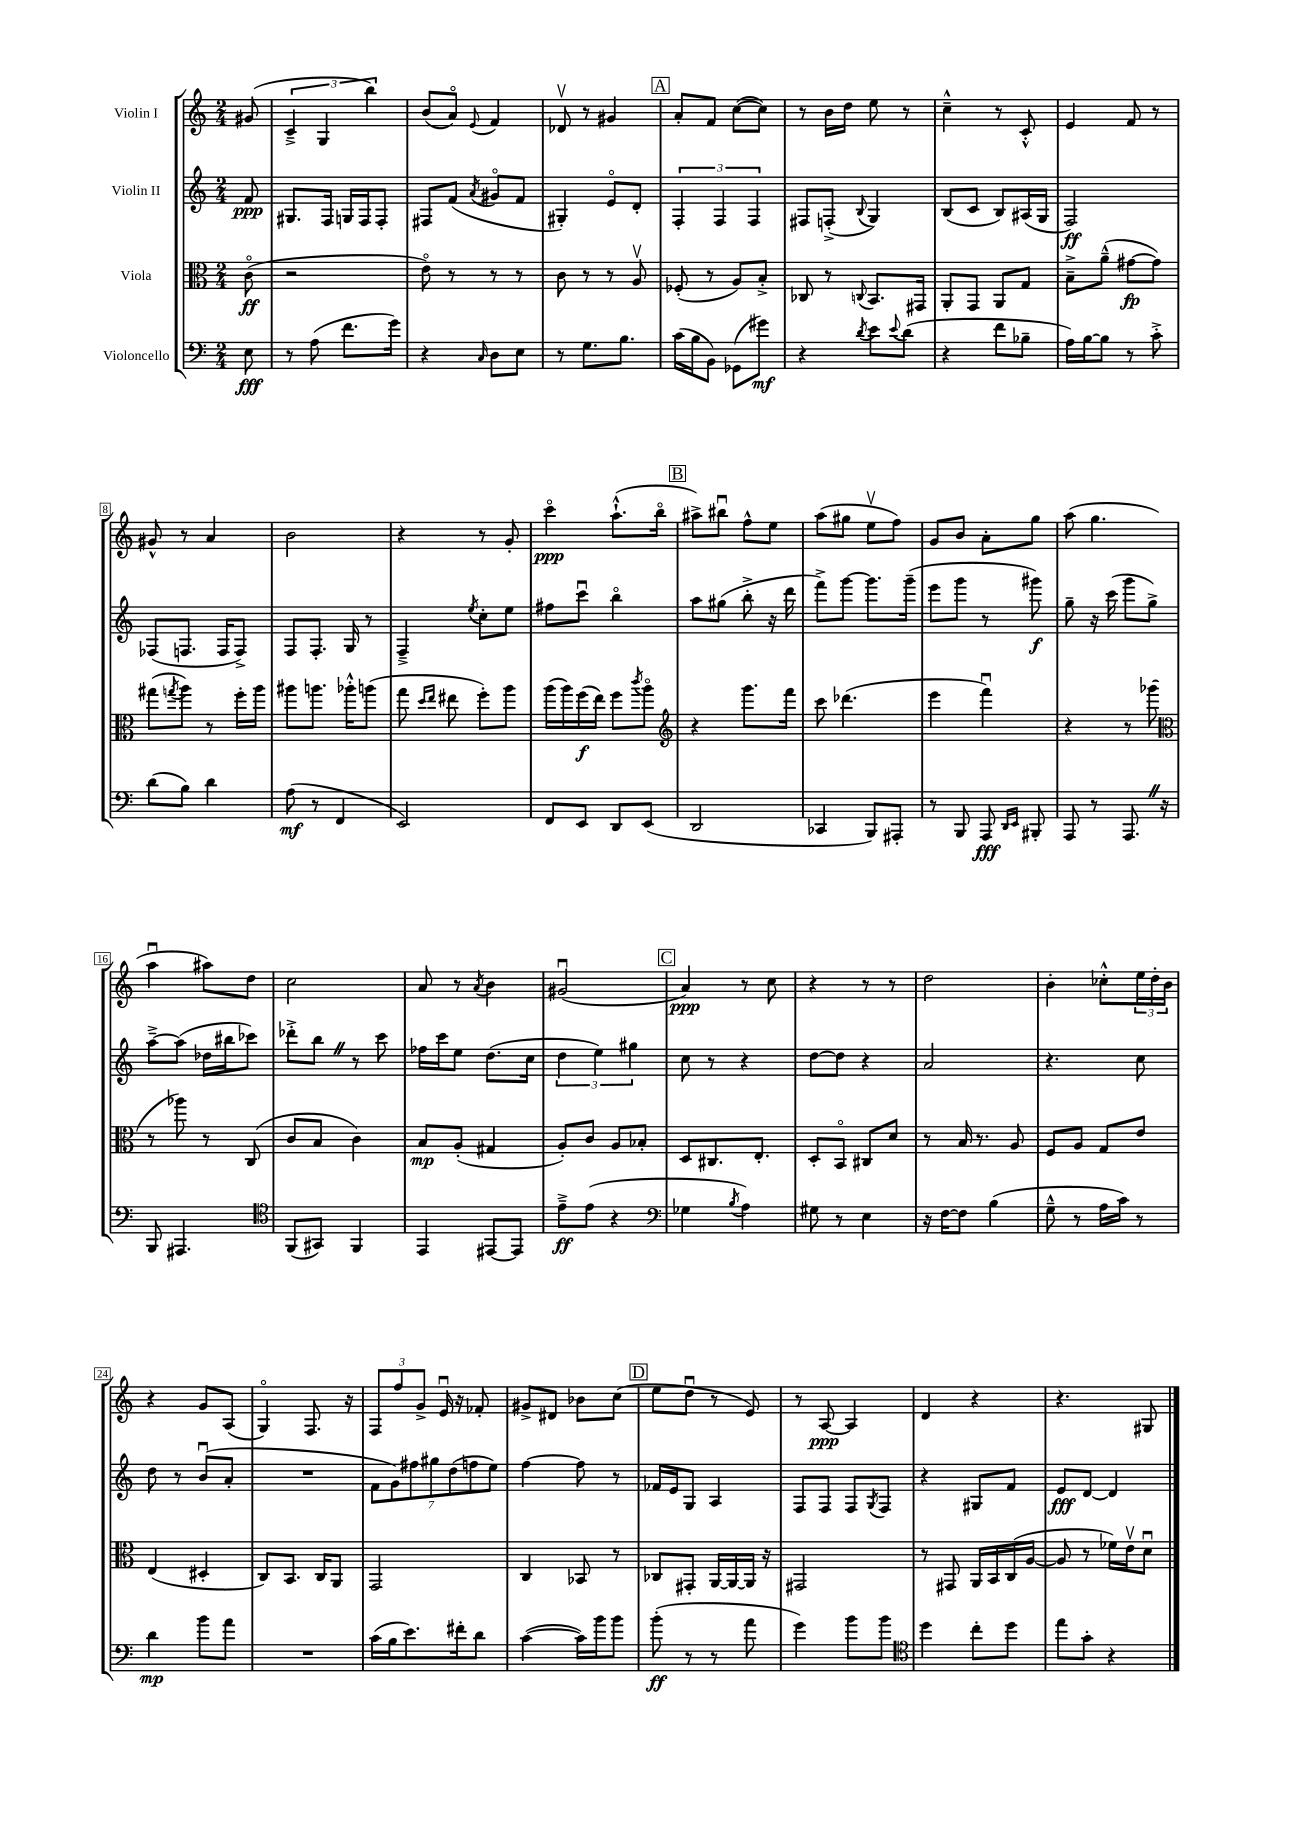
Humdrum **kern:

**kern	**dynam	**kern	**dynam	**kern	**dynam	**kern	**dynam
*part4	*part4	*part3	*part3	*part2	*part2	*part1	*part1
*staff4	*staff4	*staff3	*staff3	*staff2	*staff2	*staff1	*staff1
*I"Violoncello	*	*I"Viola	*	*I"Violin II	*	*I"Violin I	*
*clefF4	*	*clefC3	*	*clefG2	*	*clefG2	*
*k[]	*	*k[]	*	*k[]	*	*k[]	*
*M2/4	*	*M2/4	*	*M2/4	*	*M2/4	*
=	=	=	=	=	=	=	=
8E\	fff	(8c\	ff	8f/	ppp	(8g#X/	.
=1	=1	=1	=1	=1	=1	=1	=1
8r	.	2r	.	8.G#X/L	.	6c~^/	.
(8A\	.	.	.	.	.	.	.
.	.	.	.	.	.	6G/	.
.	.	.	.	16F/Jk	.	.	.
8.f\L	.	.	.	16Gn/LL	.	.	.
.	.	.	.	16F/J	.	.	.
.	.	.	.	.	.	6bb\)	.
.	.	.	.	8F'/J	.	.	.
16g\Jk)	.	.	.	.	.	.	.
=2	=2	=2	=2	=2	=2	=2	=2
4r	.	8e\)	.	8F#X/L	.	(8b/L	.
.	.	8r	.	(8f/J	.	8a/J)	.
16qqC/	.	.	.	8qa/	.	8qqe/	.
8D\L	.	8r	.	8g#X/L	.	4f/	.
8E\J	.	8r	.	8f/J	.	.	.
=3	=3	=3	=3	=3	=3	=3	=3
8r	.	8c\	.	4G#X'/)	.	8d-Xv/	.
8.G\L	.	8r	.	.	.	8r	.
.	.	8r	.	8e/L	.	4g#X/	.
8.B\J	.	.	.	.	.	.	.
.	.	8Av/	.	8d'/J	.	.	.
!!LO:REH:place=s1:t=A
=4	=4	=4	=4	=4	=4	=4	=4
(16c\LL	.	(8F-X'/	.	6F'/	.	8a'/L	.
16B\J	.	.	.	.	.	.	.
8BB\J)	.	8r	.	.	.	8f/J	.
.	.	.	.	6F/	.	.	.
(8GG-X\L	.	8A/L)	.	.	.	([8cc\L	.
.	.	.	.	6F/	.	.	.
8g#X\J)	mf	8B'^/J	.	.	.	8cc\J])	.
=5	=5	=5	=5	=5	=5	=5	=5
4r	.	8C-X/	.	8F#X/L	.	8r	.
.	.	8r	.	(8Fn'^/J	.	16b\LL	.
.	.	.	.	.	.	16dd\JJ	.
8qd/	.	8qqCn/	.	8qqB/	.	.	.
8e\L	.	8.BB/L	.	4G/)	.	8ee\	.
8qqe/	.	.	.	.	.	.	.
(8d\J	.	.	.	.	.	8r	.
.	.	16GG#X/Jk	.	.	.	.	.
=6	=6	=6	=6	=6	=6	=6	=6
4r	.	8AA'/L	.	(8B/L	.	4cc~^^\	.
.	.	8GG/J	.	8c/J	.	.	.
8f\L	.	8AA/L	.	8B/L)	.	8r	.
8B-X~\J	.	8G/J	.	(16A#X/L	.	8c'^^/	.
.	.	.	.	16G/JJ	.	.	.
=7	=7	=7	=7	=7	=7	=7	=7
16A\LL)	.	8B~^\L	.	2F/)	ff	4e/	.
[16B\J	.	.	.	.	.	.	.
8B\J]	.	(8a~^^\J	.	.	.	.	.
8r	.	[8g#X\L	fp	.	.	8f/	.
8c'^\	.	8g#\J])	.	.	.	8r	.
!!LO:LB:g=z
=8	=8	=8	=8	=8	=8	=8	=8
(8d\L	.	(8gg#X\L	.	(8F-X/L	.	8g#X^^/	.
.	.	8qggn/	.	.	.	.	.
8B\J)	.	8aa\J)	.	8.Fn/J	.	8r	.
4d\	.	8r	.	.	.	4a/	.
.	.	.	.	16F/KL	.	.	.
.	.	16ff'\LL	.	8F^/J)	.	.	.
.	.	16aa\JJ	.	.	.	.	.
=9	=9	=9	=9	=9	=9	=9	=9
(8A\	mf	8aa#X\L	.	8F/L	.	2b\	.
8r	.	8.aan\J	.	8.F'/J	.	.	.
4FF/	.	.	.	.	.	.	.
.	.	16aa-X'^^\KL	.	16G/	.	.	.
.	.	(8aan\J	.	8r	.	.	.
=10	=10	=10	=10	=10	=10	=10	=10
2EE/)	.	8gg\	.	4F~^/	.	4r	.
.	.	16qqdd/LL	.	.	.	.	.
.	.	16qqee/JJ	.	.	.	.	.
.	.	8ee#X\	.	.	.	.	.
.	.	.	.	8qee/	.	.	.
.	.	8ff'\L)	.	8cc'\L	.	8r	.
.	.	8aa\J	.	8ee\J	.	8g'/	.
=11	=11	=11	=11	=11	=11	=11	=11
8FF/L	.	(16aa\LL	.	8ff#X\L	.	4ccc\	ppp
.	.	16aa\)	.	.	.	.	.
8EE/J	.	(16ff\	f	8cccu\J	.	.	.
.	.	16ee\JJ)	.	.	.	.	.
8DD/L	.	8ff\L	.	4bb\	.	(8.aa`^^\L	.
.	.	8qccc/	.	.	.	.	.
(8EE/J	.	8aa\J	.	.	.	.	.
.	.	.	.	.	.	16bb\Jk	.
!!LO:REH:place=s1:t=B
=12	=12	=12	=12	=12	=12	=12	=12
*	*	*clefG2	*	*	*	*	*
2DD/	.	4r	.	8aa\L	.	8aa#X^\L)	.
.	.	.	.	(8gg#X\J	.	8bb#Xu\J	.
.	.	8.ggg\L	.	8bb'^\	.	8ff^^\L	.
.	.	.	.	16r	.	8ee\J	.
.	.	16fff\Jk	.	16ddd\	.	.	.
=13	=13	=13	=13	=13	=13	=13	=13
4CC-X/	.	8ccc\	.	8fff^\L)	.	(8aa\L	.
.	.	(4.ddd-X\	.	[8ggg\J	.	8gg#X\J	.
8BBB/L)	.	.	.	8.ggg\L]	.	8eev\L	.
8AAA#X'/J	.	.	.	.	.	8ff\J)	.
.	.	.	.	(16ggg~\Jk	.	.	.
=14	=14	=14	=14	=14	=14	=14	=14
8r	.	4eee\	.	8eee\L	.	8g/L	.
8BBB/	.	.	.	8ggg\J	.	8b/J	.
8AAA/	fff	4fffu\)	.	8r	.	8a'\L	.
16qqDD/LL	.	.	.	.	.	.	.
16qqEE/JJ	.	.	.	.	.	.	.
8BBB#X'/	.	.	.	8ggg#X\)	f	8gg\J	.
=15	=15	=15	=15	=15	=15	=15	=15
8AAA/	.	4r	.	8gg~\	.	(8aa\	.
8r	.	.	.	16r	.	4.gg\	.
.	.	.	.	(16ccc\	.	.	.
8.AAAZ/	.	8r	.	8ggg\L	.	.	.
.	.	(8ggg-X\	.	8gg^\J)	.	.	.
16r	.	.	.	.	.	.	.
!!LO:LB:g=z
=16	=16	=16	=16	=16	=16	=16	=16
*	*	*clefC3	*	*	*	*	*
8BBB/	.	8r	.	[8aa~^\L	.	4aau\	.
4.AAA#X/	.	8aa-X\)	.	(8aa\J]	.	.	.
.	.	8r	.	16dd-X\LL	.	8aa#X\L)	.
.	.	.	.	16bb#X\J	.	.	.
.	.	(8C/	.	8ccc-X\J)	.	8dd\J	.
=17	=17	=17	=17	=17	=17	=17	=17
*clefC4	*	*	*	*	*	*	*
(8FF/L	.	8c/L	.	8ddd-X'^\L	.	2cc\	.
8GG#X/J)	.	8B/J	.	8bbZ\J	.	.	.
4FF/	.	4c\)	.	8r	.	.	.
.	.	.	.	8ccc\	.	.	.
=18	=18	=18	=18	=18	=18	=18	=18
4EE/	.	8B/L	mp	16ff-X\LL	.	8a/	.
.	.	.	.	16ccc\J	.	.	.
.	.	(8A'/J	.	8ee\J	.	8r	.
.	.	.	.	.	.	8qa/	.
[8EE#X/L	.	4G#X/	.	(8.dd\L	.	4b\	.
8EE#/J]	.	.	.	.	.	.	.
.	.	.	.	16cc\Jk	.	.	.
=19	=19	=19	=19	=19	=19	=19	=19
8e~^\L	ff	8A'/L)	.	6dd\	.	(2g#Xu/	.
(8e\J	.	8c/J	.	.	.	.	.
.	.	.	.	6ee\)	.	.	.
4r	.	8A/L	.	.	.	.	.
.	.	.	.	6gg#X\	.	.	.
.	.	8B-X'/J	.	.	.	.	.
!!LO:REH:place=s1:t=C
=20	=20	=20	=20	=20	=20	=20	=20
*clefF4	*	*	*	*	*	*	*
4G-X\	.	8D/L	.	8cc\	.	4a/)	ppp
.	.	8.C#X/	.	8r	.	.	.
8qB/	.	.	.	.	.	.	.
4A\)	.	.	.	4r	.	8r	.
.	.	8.E'/J	.	.	.	.	.
.	.	.	.	.	.	8cc\	.
=21	=21	=21	=21	=21	=21	=21	=21
8G#X\	.	8D'/L	.	[8dd\L	.	4r	.
8r	.	8BB/J	.	8dd\J]	.	.	.
4E\	.	8C#X/L	.	4r	.	8r	.
.	.	8d/J	.	.	.	8r	.
=22	=22	=22	=22	=22	=22	=22	=22
16r	.	8r	.	2a/	.	2dd\	.
[16F\KL	.	.	.	.	.	.	.
8F\J]	.	16B/	.	.	.	.	.
.	.	8.r	.	.	.	.	.
(4B\	.	.	.	.	.	.	.
.	.	8A/	.	.	.	.	.
=23	=23	=23	=23	=23	=23	=23	=23
8G~^^\	.	8F/L	.	4.r	.	4b'\	.
8r	.	8A/J	.	.	.	.	.
16A\LL	.	8G/L	.	.	.	8cc-X'^^\L	.
16c\JJ)	.	.	.	.	.	.	.
8r	.	8e/J	.	8cc\	.	24ee\L	.
.	.	.	.	.	.	24dd'\	.
.	.	.	.	.	.	24b\JJ	.
!!LO:LB:g=z
=24	=24	=24	=24	=24	=24	=24	=24
4d\	mp	(4E/	.	8dd\	.	4r	.
.	.	.	.	8r	.	.	.
8b\L	.	4D#X'/	.	(8bu/L	.	8g/L	.
8a\J	.	.	.	8a'/J	.	(8A/J	.
=25	=25	=25	=25	=25	=25	=25	=25
2r	.	8C/L)	.	2r	.	4G/)	.
.	.	8.BB/J	.	.	.	.	.
.	.	.	.	.	.	8.F/	.
.	.	16C/KL	.	.	.	.	.
.	.	8AA/J	.	.	.	.	.
.	.	.	.	.	.	16r	.
=26	=26	=26	=26	=26	=26	=26	=26
(16c\LL	.	2GG/	.	14f\L	.	12F/L	.
16B\J	.	.	.	.	.	.	.
.	.	.	.	14g\)	.	.	.
.	.	.	.	.	.	12ff/	.
8.e\)	.	.	.	.	.	.	.
.	.	.	.	14ff#X\	.	.	.
.	.	.	.	.	.	12g^/J	.
.	.	.	.	14gg#X\	.	.	.
.	.	.	.	.	.	16eu/	.
.	.	.	.	(14dd\	.	.	.
16f#X'\k	.	.	.	.	.	16r	.
.	.	.	.	14ffn\	.	.	.
8d\J	.	.	.	.	.	8f-X'/	.
.	.	.	.	14ee\J)	.	.	.
=27	=27	=27	=27	=27	=27	=27	=27
([4c\	.	4C/	.	[4ff\	.	8g#X^/L	.
.	.	.	.	.	.	8d#X/J	.
16c\LL])	.	8BB-X/	.	8ff\]	.	8b-X\L	.
16b\J	.	.	.	.	.	.	.
8b\J	.	8r	.	8r	.	(8cc\J	.
!!LO:REH:place=s1:t=D
=28	=28	=28	=28	=28	=28	=28	=28
(8b'\	ff	8C-X/L	.	16f-X/LL	.	8ee\L	.
.	.	.	.	16e/J	.	.	.
8r	.	8GG#X'/J	.	8G/J	.	8ddu\J	.
8r	.	[16AA/LL	.	4A/	.	8r	.
.	.	16AA/_	.	.	.	.	.
8a\	.	16AA/JJ]	.	.	.	8e/)	.
.	.	16r	.	.	.	.	.
=29	=29	=29	=29	=29	=29	=29	=29
4g\)	.	2GG#X/	.	8F/L	.	8r	.
.	.	.	.	8F/J	.	[8A/	ppp
8b\L	.	.	.	8F/L	.	4A/]	.
.	.	.	.	8qG/	.	.	.
8b\J	.	.	.	8F/J	.	.	.
=30	=30	=30	=30	=30	=30	=30	=30
*clefC4	*	*	*	*	*	*	*
4dd\	.	8r	.	4r	.	4d/	.
.	.	8GG#X/	.	.	.	.	.
8cc'\L	.	16AA/LL	.	8G#X/L	.	4r	.
.	.	16BB/	.	.	.	.	.
8dd\J	.	(16C/	.	8f/J	.	.	.
.	.	[16A/JJ	.	.	.	.	.
=31	=31	=31	=31	=31	=31	=31	=31
8ee\L	.	8A/]	.	8e/L	fff	4.r	.
8g'\J	.	8r	.	[8d/J	.	.	.
4r	.	16f-X\LL)	.	4d/]	.	.	.
.	.	16ev\J	.	.	.	.	.
.	.	8du\J	.	.	.	8G#X/	.
==	==	==	==	==	==	==	==
*-	*-	*-	*-	*-	*-	*-	*-
